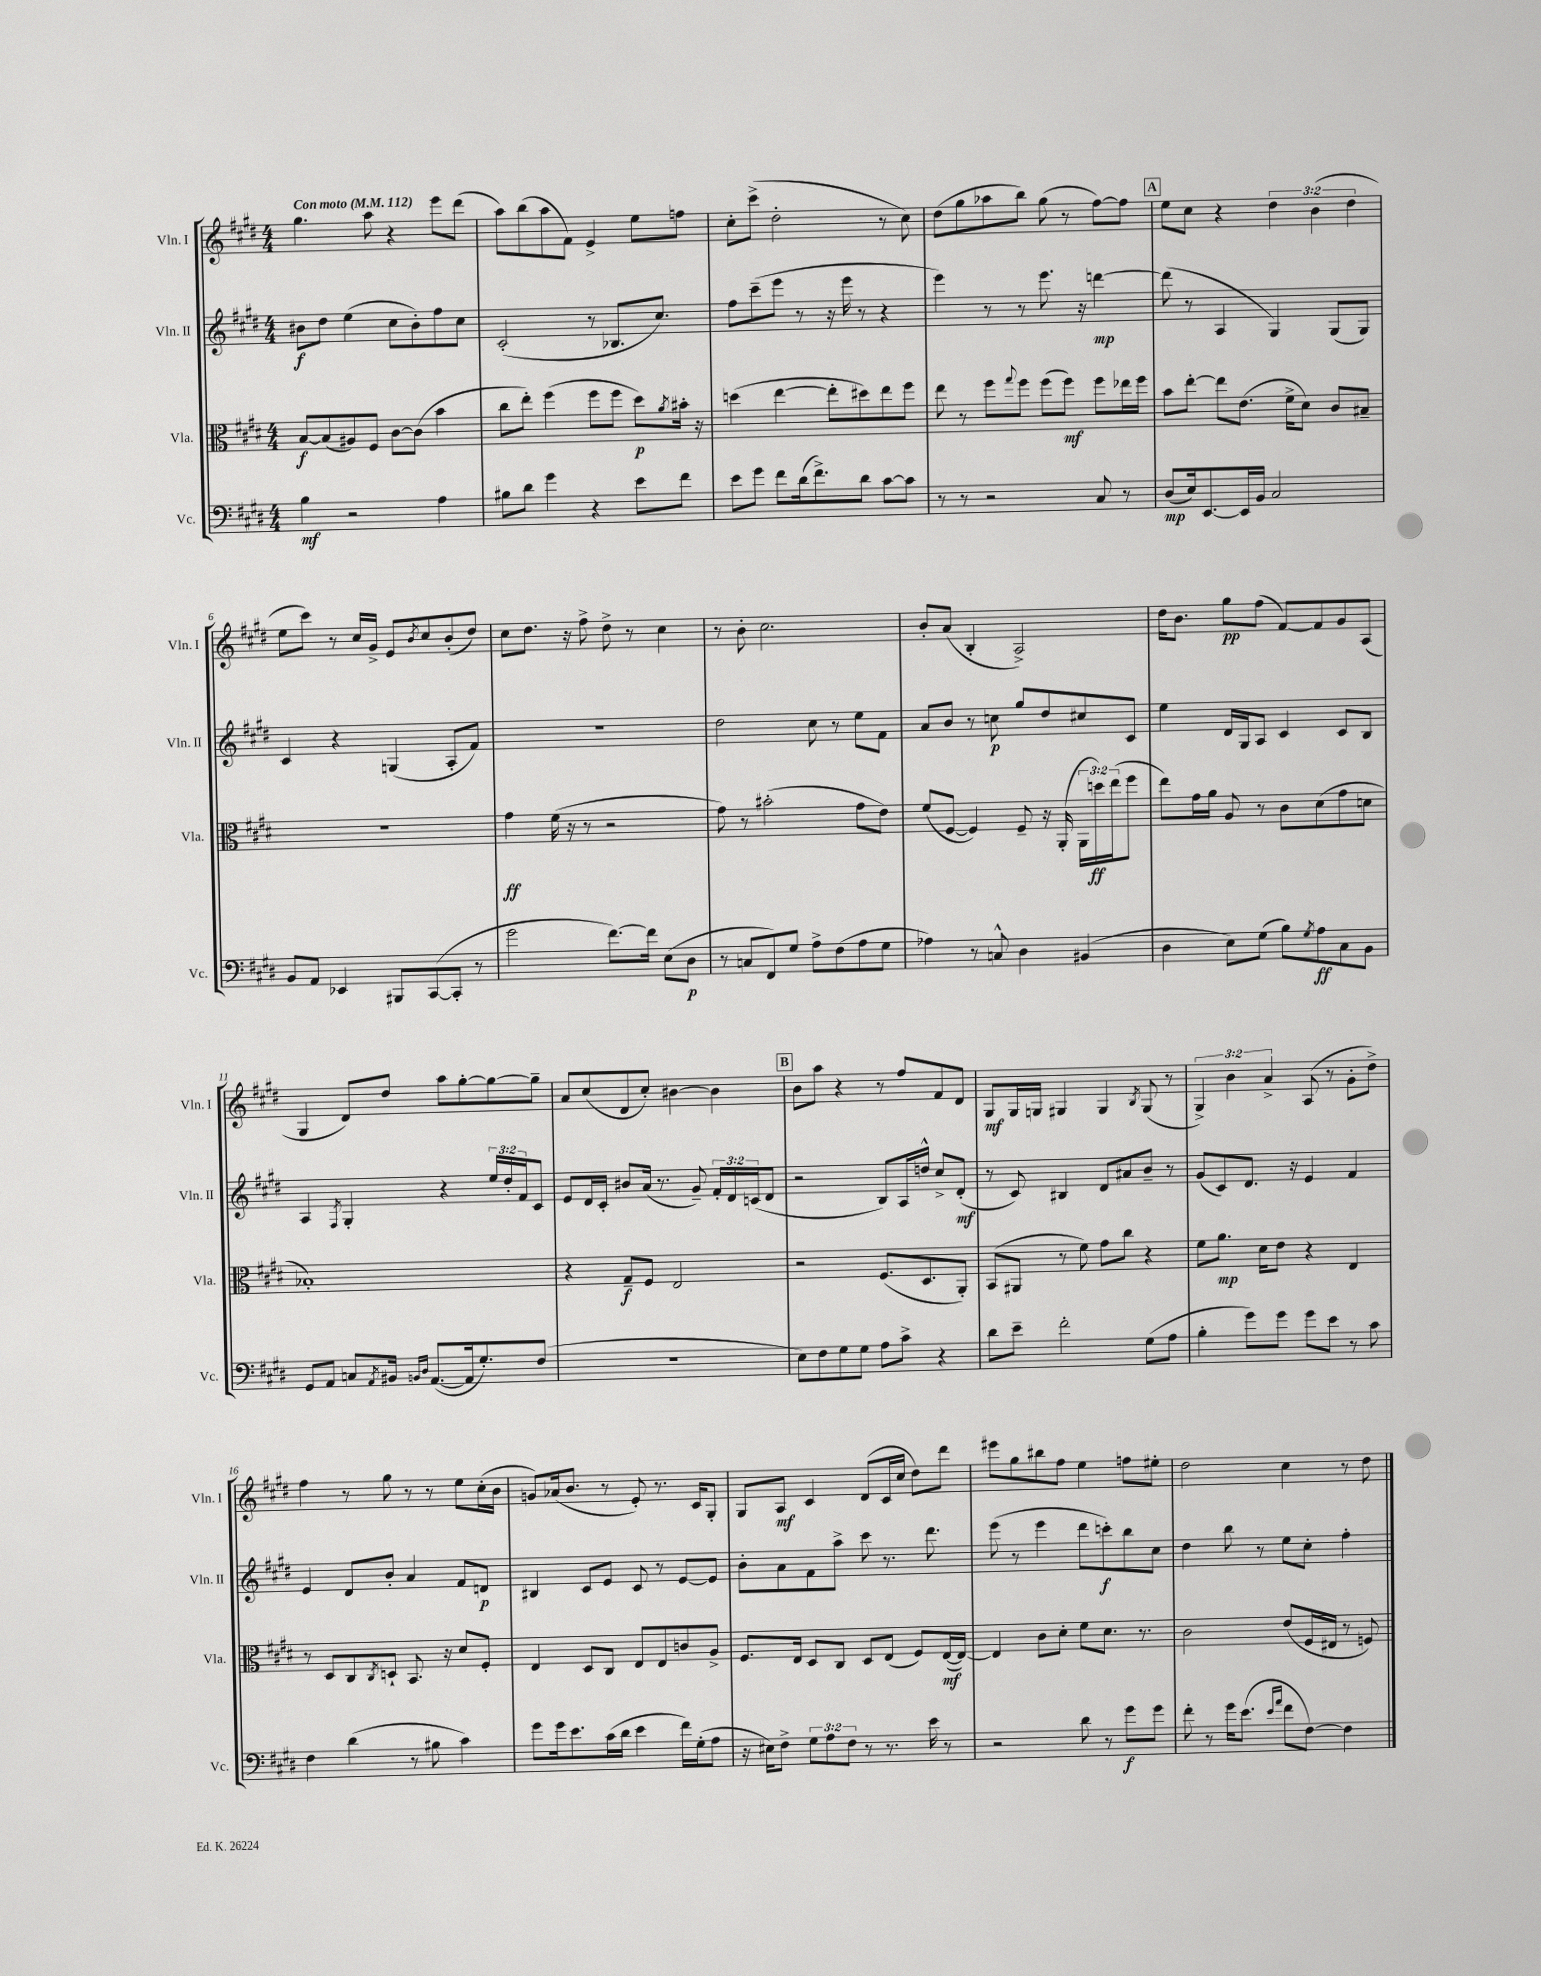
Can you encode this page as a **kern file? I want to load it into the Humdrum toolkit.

**kern	**dynam	**kern	**dynam	**kern	**dynam	**kern	**dynam
*part4	*part4	*part3	*part3	*part2	*part2	*part1	*part1
*staff4	*staff4	*staff3	*staff3	*staff2	*staff2	*staff1	*staff1
*I"Vc.	*	*I"Vla.	*	*I"Vln. II	*	*I"Vln. I	*
*I'Vc.	*	*I'Vla.	*	*I'Vln. II	*	*I'Vln. I	*
*clefF4	*	*clefC3	*	*clefG2	*	*clefG2	*
*k[f#c#g#d#]	*	*k[f#c#g#d#]	*	*k[f#c#g#d#]	*	*k[f#c#g#d#]	*
*M4/4	*	*M4/4	*	*M4/4	*	*M4/4	*
*MM112	*	*MM112	*	*MM112	*	*MM112	*
=1	=1	=1	=1	=1	=1	=1	=1
!	!	!	!	!	!	!LO:TX:a:B:t=Con moto	!
4B\	mf	[8B/L	f	8b#X\L	f	4.gg#\	.
.	.	(8B/]	.	8dd#\J	.	.	.
2r	.	8A#X/)	.	(4ee\	.	.	.
.	.	8F#/J	.	.	.	8aa\	.
.	.	[8c#\L	.	8cc#\L	.	4r	.
.	.	(8c#\J]	.	8b#'\)	.	.	.
4A\	.	4b\	.	8ff#\	.	8eee\L	.
.	.	.	.	8cc#\J	.	(8ddd#\J	.
=2	=2	=2	=2	=2	=2	=2	=2
8B#X\L	.	8cc#\L	.	(2c#'/	.	8aa\L)	.
8d#\J	.	8ee'\J)	.	.	.	(8bb\	.
4g#\	.	(4ff#\	.	.	.	8aa\	.
.	.	.	.	.	.	8f#\J)	.
4r	.	8ff#\L	.	8r	.	4e^/	.
.	.	8ff#\J	.	8.B-X/L	.	.	.
8e\L	.	8dd#\L)	p	.	.	8ee\L	.
.	.	.	.	8.cc#/J)	.	.	.
.	.	8qa/	.	.	.	.	.
8f#\J	.	16b#X'\Jk	.	.	.	8ffn\J	.
.	.	16r	.	.	.	.	.
=3	=3	=3	=3	=3	=3	=3	=3
8e\L	.	(4ddn\	.	8ff#\L	.	8cc#'\L	.
8g#\J	.	.	.	(8ccc#~\	.	(8ccc#^\J	.
8f#\L	.	[4ee\	.	8eee\J	.	2dd#'\	.
(16d#\k	.	.	.	8r	.	.	.
8.f#^\)	.	.	.	.	.	.	.
.	.	8ee'\L]	.	16r	.	.	.
.	.	.	.	16eee\	.	.	.
8d#\J	.	8dd#X\)	.	8r	.	.	.
[8c#\L	.	8ee\	.	4r	.	8r	.
8c#\J]	.	8ff#\J	.	.	.	8cc#\)	.
=4	=4	=4	=4	=4	=4	=4	=4
8r	.	8ee\	.	4eee\)	.	(8dd#\L	.
8r	.	8r	.	.	.	8gg#\	.
2r	.	8ff#\L	.	8r	.	8aa-X\	.
.	.	8qqgg#/	.	.	.	.	.
.	.	8ff#\J	.	8r	.	8bb\J)	.
.	.	(8ff#\L	.	8.eee\	.	(8gg#\	.
.	.	8ff#\J)	mf	.	.	8r	.
.	.	.	.	16r	.	.	.
8C#/	.	8ff#\L	.	[4dddn\	mp	[8ff#\L)	.
8r	.	16ee-X\L	.	.	.	8ff#\J]	.
.	.	16ff#\JJ	.	.	.	.	.
!!LO:REH:place=s1:t=A
=5	=5	=5	=5	=5	=5	=5	=5
(8D#/L	mp	8b\L	.	(8ddd\]	.	8ee\L	.
16E/k)	.	[8ee'\J	.	8r	.	8cc#\J	.
[8.EE/	.	.	.	.	.	.	.
.	.	8ee\L]	.	4A/	.	4r	.
16EE/L]	.	(8.e\J	.	.	.	.	.
16BB/JJ	.	.	.	.	.	.	.
2C#/	.	.	.	4G#/)	.	6dd#\	.
.	.	16f#^\KL	.	.	.	.	.
.	.	8d#\J)	.	.	.	.	.
.	.	.	.	.	.	(6b\	.
.	.	8c#/L	.	(8G#/L	.	.	.
.	.	.	.	.	.	6dd#\	.
.	.	8B#X~/J	.	8G#/J)	.	.	.
!!LO:LB:g=z
=6	=6	=6	=6	=6	=6	=6	=6
8BB/L	.	1r	.	4c#/	.	8ee\L	.
8AA/J	.	.	.	.	.	8ccc#\J)	.
4EE-X/	.	.	.	4r	.	8r	.
.	.	.	.	.	.	16cc#/LL	.
.	.	.	.	.	.	16g#^/JJ	.
8BBB#X/L	.	.	.	(4Gn/	.	8e/L	.
.	.	.	.	.	.	8qb/	.
([8CC#/	.	.	.	.	.	8cc#/	.
8CC#'/J]	.	.	.	8A'/L	.	(8b'/	.
8r	.	.	.	8f#/J)	.	8dd#/J)	.
=7	=7	=7	=7	=7	=7	=7	=7
2g#\	.	4g#\	ff	1r	.	8cc#\L	.
.	.	.	.	.	.	8.dd#\J	.
.	.	(16f#\	.	.	.	.	.
.	.	16r	.	.	.	16r	.
.	.	8r	.	.	.	8ff#^\	.
[8.f#\L)	.	2r	.	.	.	8dd#^\	.
.	.	.	.	.	.	8r	.
16f#\Jk]	.	.	.	.	.	.	.
(8E\L	.	.	.	.	.	4cc#\	.
8D#\J	p	.	.	.	.	.	.
=8	=8	=8	=8	=8	=8	=8	=8
8r	.	8g#\)	.	2dd#\	.	8r	.
8Cn/L	.	8r	.	.	.	8b'\	.
8FF#/)	.	(2b#X'\	.	.	.	2.cc#\	.
8G#/J	.	.	.	.	.	.	.
8A^\L	.	.	.	8cc#\	.	.	.
(8F#\	.	.	.	8r	.	.	.
8A\	.	8g#\L	.	8ee\L	.	.	.
8G#\J	.	8e\J)	.	8f#\J	.	.	.
=9	=9	=9	=9	=9	=9	=9	=9
4A-X\)	.	(8f#/L	.	8a/L	.	8b'/L	.
.	.	[8F#/J	.	8b/J	.	(8a/J	.
8r	.	4F#/])	.	8r	.	4B'/	.
8Cn^^/	.	.	.	8ccn\	p	.	.
4D#\	.	8F#~/	.	8gg#/L	.	2A^/)	.
.	.	16r	.	8dd#/	.	.	.
.	.	(16AA'/	.	.	.	.	.
(4BB#X/	.	24AA\LL	.	8cc#X/	.	.	.
.	.	24ddn\)	ff	.	.	.	.
.	.	(24ee\J	.	.	.	.	.
.	.	8ff#\J	.	8c#/J	.	.	.
=10	=10	=10	=10	=10	=10	=10	=10
4D#\	.	8ee\L)	.	4ee\	.	16dd#\KL	.
.	.	.	.	.	.	8.b\J	.
.	.	16g#\L	.	.	.	.	.
.	.	16a\JJ	.	.	.	.	.
8E\L)	.	8A/	.	16d#/LL	.	8gg#\L	pp
.	.	.	.	16G#/J	.	.	.
(8G#\J	.	8r	.	8A/J	.	(8ff#\J	.
8B\L)	.	8c#\L	.	4c#/	.	[8f#/L)	.
8qG#/	.	.	.	.	.	.	.
8A\	ff	(8d#\	.	.	.	8f#/]	.
8C#\	.	8g#\	.	8c#/L	.	8g#/	.
8BB\J	.	8dn\J	.	8B/J	.	(8A/J	.
!!LO:LB:g=z
=11	=11	=11	=11	=11	=11	=11	=11
8GG#/L	.	1B-X')	.	4A/	.	4G#/	.
8AA/J	.	.	.	.	.	.	.
.	.	.	.	8qF#/	.	.	.
8Cn/L	.	.	.	4G#'/	.	8d#/L)	.
8qAA/	.	.	.	.	.	.	.
16BB#X/Jk	.	.	.	.	.	8dd#/J	.
16qqBBn/LL	.	.	.	.	.	.	.
16qqD#/JJ	.	.	.	.	.	.	.
([8.AA/L	.	.	.	.	.	.	.
.	.	.	.	4r	.	8aa\L	.
16AA/k]	.	.	.	.	.	[8gg#'\	.
8.G#'/)	.	.	.	.	.	.	.
.	.	.	.	24ee/LL	.	8gg#\_	.
.	.	.	.	24dd#'/	.	.	.
.	.	.	.	24f#/J	.	.	.
(8F#/J	.	.	.	8c#/J	.	8gg#~\J]	.
=12	=12	=12	=12	=12	=12	=12	=12
1r	.	4r	.	8e/L	.	8a/L	.
.	.	.	.	16d#/L	.	(8cc#/	.
.	.	.	.	16c#'/JJ	.	.	.
.	.	8G#~/L	f	8b#X/L	.	8d#/	.
.	.	8F#/J	.	(16a/Jk	.	8cc#'/J)	.
.	.	.	.	8.r	.	.	.
.	.	2E/	.	.	.	[4b#X\	.
.	.	.	.	8g#~/)	.	.	.
.	.	.	.	24f#'/LL	.	4b#\]	.
.	.	.	.	24d#/	.	.	.
.	.	.	.	(24cn/J	.	.	.
.	.	.	.	8d#/J	.	.	.
!!LO:REH:place=s1:t=B
=13	=13	=13	=13	=13	=13	=13	=13
8E\L)	.	2r	.	2r	.	8b\L	.
8F#\	.	.	.	.	.	8aa\J	.
8G#\	.	.	.	.	.	4r	.
8G#\J	.	.	.	.	.	.	.
8A\L	.	(8.F#/L	.	8B/L)	.	8r	.
8c#^\J	.	.	.	16A/L	.	8ff#/L	.
.	.	8.D#/	.	16ddn^^/JJ	.	.	.
4r	.	.	.	8cc#^/L	.	8f#/	.
.	.	8AA'/J)	.	(8d#'/J	mf	8d#/J	.
=14	=14	=14	=14	=14	=14	=14	=14
8d#\L	.	(8BB/L	.	8r	.	8G#/L	mf
8e~\J	.	8AA#X/J	.	8c#/)	.	16G#/L	.
.	.	.	.	.	.	16Gn/JJ	.
2f#'\	.	8r	.	4B#X/	.	4G#X/	.
.	.	8f#\)	.	.	.	.	.
.	.	8g#\L	.	8d#/L	.	4G#/	.
.	.	8cc#\J	.	8a#X/	.	.	.
.	.	.	.	.	.	8qB/	.
(8G#\L	.	4r	.	8b~/J	.	(8G#/	.
8A\J	.	.	.	8r	.	8r	.
=15	=15	=15	=15	=15	=15	=15	=15
4B'\	.	8f#\L	.	(8g#/L	.	6G#^/)	.
.	.	8.a\J	mp	8c#/)	.	.	.
.	.	.	.	.	.	6b\	.
8g#\L)	.	.	.	8.d#/J	.	.	.
.	.	16d#\KL	.	.	.	.	.
.	.	.	.	.	.	6a^/	.
8g#\J	.	8e\J	.	.	.	.	.
.	.	.	.	16r	.	.	.
8g#\L	.	4r	.	4e/	.	(8A/	.
8e\J	.	.	.	.	.	8r	.
8r	.	4E/	.	4f#/	.	8g#'\L	.
8c#\	.	.	.	.	.	8dd#^\J)	.
!!LO:LB:g=z
=16	=16	=16	=16	=16	=16	=16	=16
4F#\	.	8r	.	4e/	.	4ff#\	.
.	.	8D#/L	.	.	.	.	.
(4d#\	.	8C#/	.	8d#/L	.	8r	.
.	.	8qC#/	.	.	.	.	.
.	.	8Dn`/J	.	8b'/J	.	8gg#\	.
8r	.	8.BB/	.	4a/	.	8r	.
8B#X\	.	.	.	.	.	8r	.
.	.	16r	.	.	.	.	.
4c#\)	.	8d#/L	.	8f#/L	.	8ee\L	.
.	.	8F#'/J	.	8dn/J	p	(16cc#'\L	.
.	.	.	.	.	.	16b\JJ	.
=17	=17	=17	=17	=17	=17	=17	=17
8g#\L	.	4E/	.	4B#X/	.	8gn/L)	.
16g#\k	.	.	.	.	.	(16a-X/k	.
8.e\	.	.	.	.	.	8.b/J	.
.	.	8D#/L	.	8c#/L	.	.	.
(16c#\L	.	8C#/J	.	8e/J	.	8r	.
16d#\JJ	.	.	.	.	.	.	.
4e\	.	8E/L	.	8c#/	.	8e'/)	.
.	.	8E/	.	8r	.	8.r	.
16f#\LL)	.	8cn/	.	[8e/L	.	.	.
(16G#'\J	.	.	.	.	.	16c#/KL	.
8A\J	.	8A^/J	.	8e/J]	.	8G#'/J	.
=18	=18	=18	=18	=18	=18	=18	=18
16r	.	8.F#/L	.	8b'\L	.	8G#/L	.
16E#X\KL)	.	.	.	.	.	.	.
8F#^\J	.	.	.	8a\	.	8A/J	mf
.	.	16E/Jk	.	.	.	.	.
12G#\L	.	8D#/L	.	8f#\	.	4c#/	.
12A\	.	.	.	.	.	.	.
.	.	8C#/J	.	8aa^\J	.	.	.
12F#\J	.	.	.	.	.	.	.
8r	.	8D#/L	.	8ccc#\	.	(8d#/L	.
8.r	.	(8E/J	.	8.r	.	16c#/L	.
.	.	.	.	.	.	16cc#/JJ	.
.	.	8F#/L)	.	.	.	8dd#\L)	.
16e\	.	.	.	8.ddd#\	.	.	.
8r	.	([16E/L	mf	.	.	8ddd#\J	.
.	.	16E/JJ_)	.	.	.	.	.
=19	=19	=19	=19	=19	=19	=19	=19
2r	.	4E/]	.	(8eee\	.	8eee#X\L	.
.	.	.	.	8r	.	8gg#\	.
.	.	8c#\L	.	4eee\	.	8bb#X\	.
.	.	8d#'\J	.	.	.	8ff#\J	.
8d#\	.	8f#\L	.	8ddd#\L	.	4ee\	.
8r	.	8.d#\J	.	8cccn'\)	f	.	.
8g#\L	f	.	.	8bb\	.	8ffn\L	.
.	.	8.r	.	.	.	.	.
8g#\J	.	.	.	8cc#\J	.	8ee#X'\J	.
=20	=20	=20	=20	=20	=20	=20	=20
8f#'\	.	2c#\	.	4dd#\	.	2dd#\	.
8r	.	.	.	.	.	.	.
16g#\KL	.	.	.	8bb\	.	.	.
(8.e\J	.	.	.	.	.	.	.
.	.	.	.	8r	.	.	.
16qqe/LL	.	.	.	.	.	.	.
16qqa/JJ	.	.	.	.	.	.	.
8f#\L	.	(8e/L	.	8ee\L	.	4cc#\	.
[8F#\J)	.	16F#/L	.	8cc#'\J	.	.	.
.	.	16E#X/JJ	.	.	.	.	.
4F#\]	.	8r	.	4ff#'\	.	8r	.
.	.	8Fn/)	.	.	.	8dd#\	.
==	==	==	==	==	==	==	==
*-	*-	*-	*-	*-	*-	*-	*-
